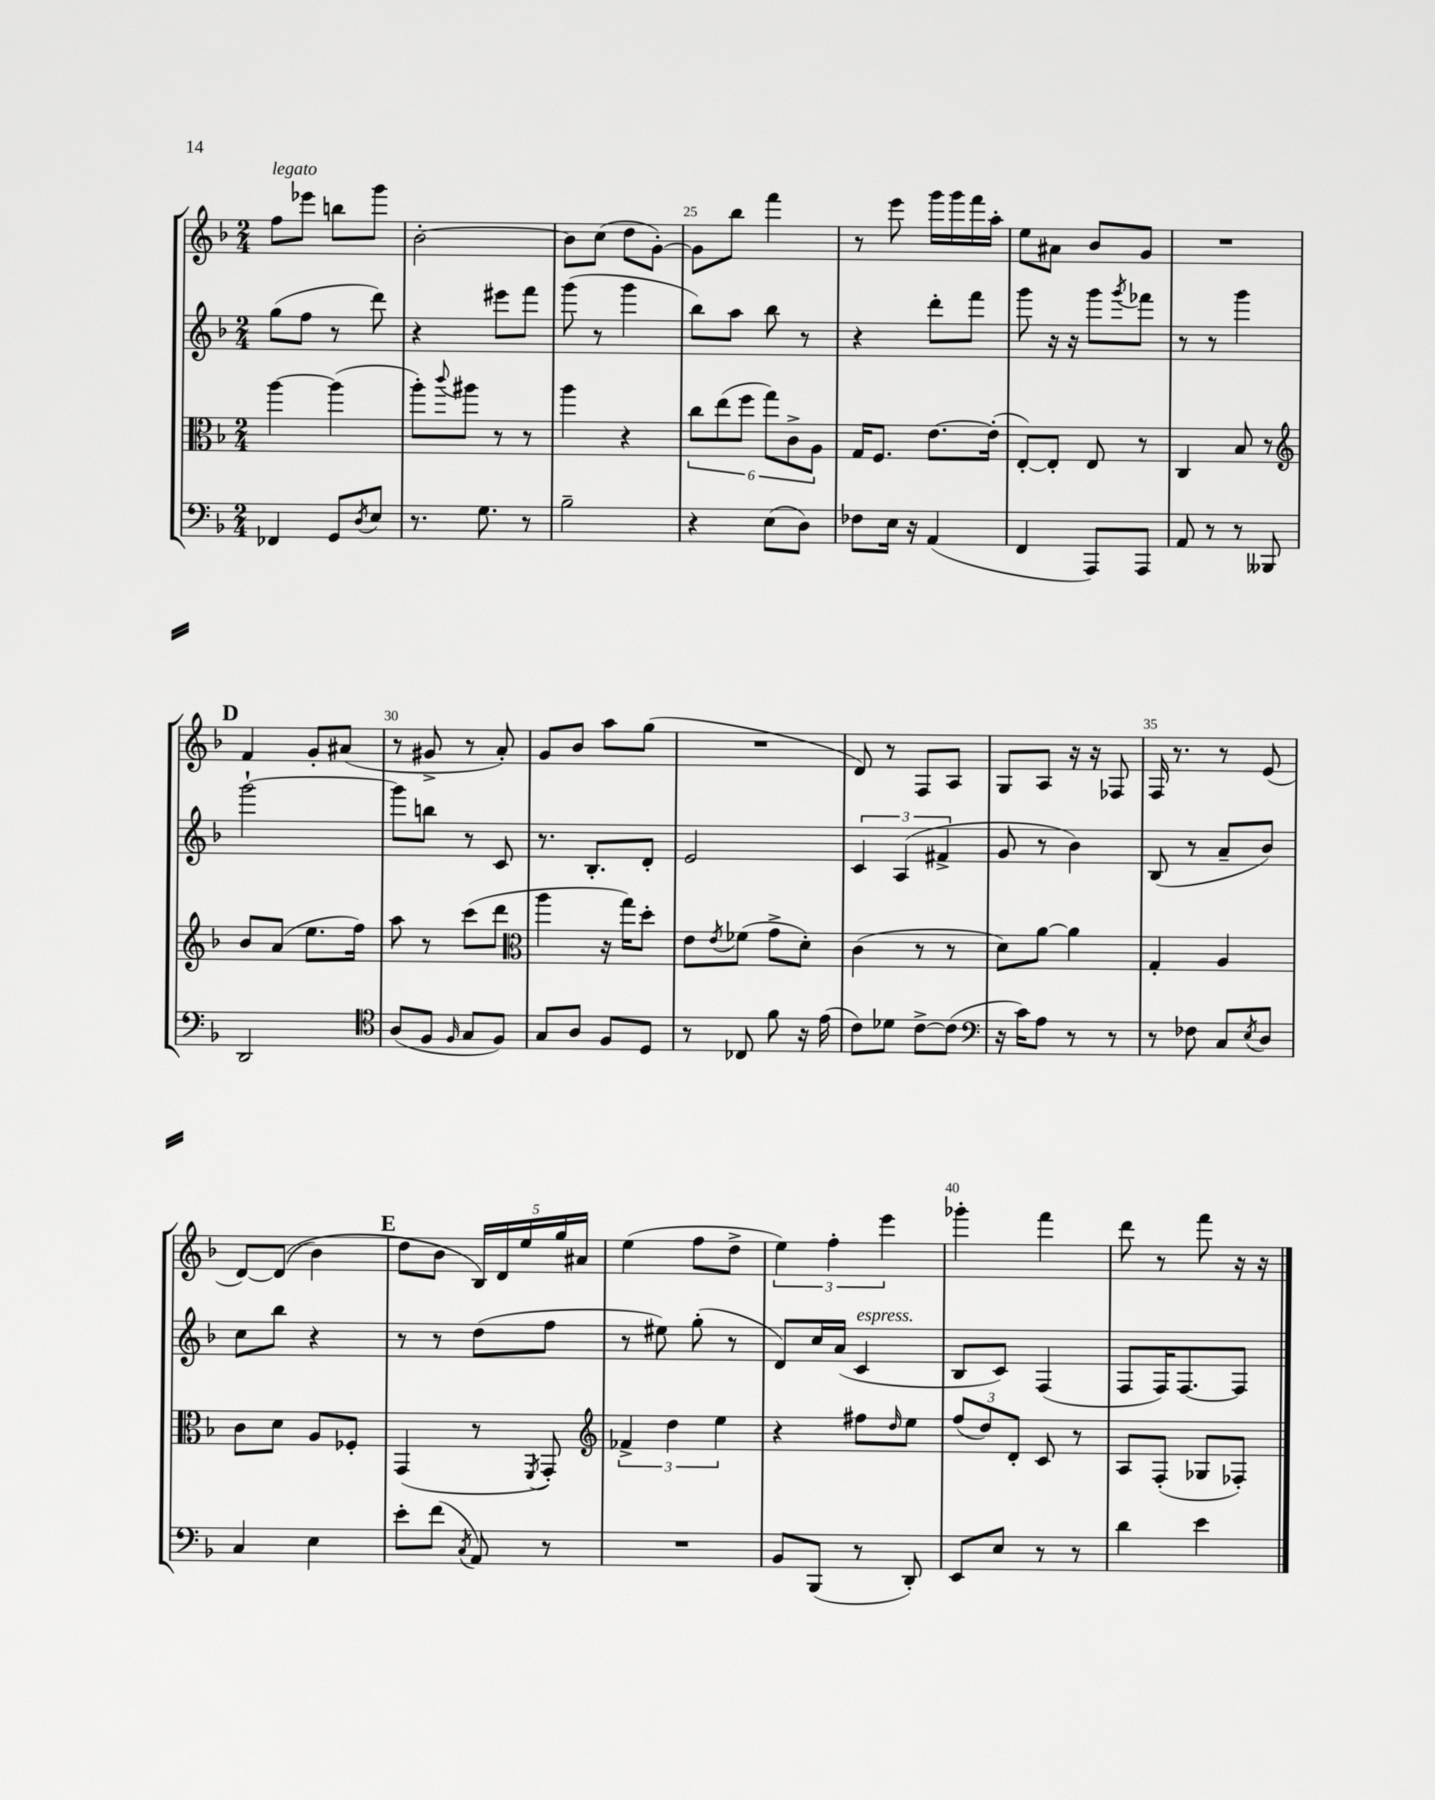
<<
\new StaffGroup <<
\new Staff = "s0" {
    \clef treble \key f \major \numericTimeSignature \time 2/4
    f''8^\markup { \italic "legato" } ees'''8 b''8 g'''8 |
    bes'2~-. |
    bes'8 c''8( d''8 g'8~-.) |
    g'8 bes''8 f'''4 |
    r8 e'''8 g'''16 g'''16 f'''16 a''16-. |
    e''8 ais'8 bes'8 g'8 |
    R2 |
    \mark \markup { \bold "D" } f'4 g'8-. ais'8( |
    r8 gis'8-> r8 a'8-.) |
    g'8 bes'8 a''8 g''8( |
    R2 |
    d'8) r8 f8 a8 |
    g8 a8 r16 r16 fes8 |
    f16 r8. r8 e'8( |
    d'8~) d'8(\( bes'4) |
    \mark \markup { \bold "E" } d''8 bes'8 \tuplet 5/4 { bes16\) d'16 e''16 g''16 ais'16 } |
    e''4( f''8 d''8-> |
    \tuplet 3/2 { e''4) f''4-. e'''4 } |
    ges'''4-. f'''4 |
    d'''8 r8 f'''8 r16 r16 \bar "|." |
}
\new Staff = "s1" {
    \clef treble \key f \major \numericTimeSignature \time 2/4
    g''8( f''8 r8 d'''8) |
    r4 eis'''8 f'''8 |
    g'''8( r8 g'''4 |
    bes''8) a''8 bes''8 r8 |
    r4 d'''8-. f'''8 |
    g'''8 r16 r16 g'''8 \acciaccatura { g'''8 } fes'''8 |
    r8 r8 g'''4 |
    \mark \markup { \bold "D" } g'''2~-! |
    g'''8 b''8 r8 c'8 |
    r8. bes8.-. d'8-. |
    e'2 |
    \tuplet 3/2 { c'4 a4( fis'4-> } |
    g'8 r8 bes'4) |
    bes8( r8 a'8-- bes'8) |
    c''8 bes''8 r4 |
    \mark \markup { \bold "E" } r8 r8 d''8( f''8 |
    r8 eis''8) g''8-.( r8 |
    d'8) c''16 a'16( c'4^\markup { \italic "espress." } |
    bes8 c'8) f4( |
    f8 f16) f8.~ f8 \bar "|." |
}
\new Staff = "s2" {
    \clef alto \key f \major \numericTimeSignature \time 2/4
    a''4~ a''4( |
    a''8-.) \appoggiatura { c'''8 } ais''8 r8 r8 |
    a''4 r4 |
    \tuplet 6/4 { c''8 e''8( f''8 g''8) c'8-> a8 } |
    g16 f8. e'8.~ e'16-.( |
    e8~-.) e8-. e8 r8 |
    c4 bes8 r8 |
    \mark \markup { \bold "D" } \clef treble bes'8 a'8( e''8. f''16) |
    a''8 r8 c'''8( d'''8 |
    \clef alto a''4 r16 g''16) d''8-. |
    e'8 \acciaccatura { e'8 } fes'8( g'8-> d'8-.) |
    c'4( r8 r8 |
    d'8) a'8~ a'4 |
    g4-. a4 |
    c'8 d'8 a8 fes8-. |
    \mark \markup { \bold "E" } g,4( r8 \acciaccatura { f,8 } g,8-.) |
    \clef treble \tuplet 3/2 { fes'4-> d''4 e''4 } |
    r4 fis''8 \grace { d''16 } e''8 |
    \tuplet 3/2 { f''8( d''8) d'8-. } c'8 r8 |
    a8 f8-.( ges8 fes8-.) \bar "|." |
}
\new Staff = "s3" {
    \clef bass \key f \major \numericTimeSignature \time 2/4
    fes,4 g,8 \acciaccatura { d8 } e8 |
    r8. g8. r8 |
    bes2-- |
    r4 e8( d8) |
    fes8 e16 r16 a,4( |
    f,4 a,,8) a,,8 |
    a,8 r8 r8 beses,,8 |
    \mark \markup { \bold "D" } d,2 |
    \clef tenor a8( f8 \grace { f16 } g8 f8) |
    g8 a8 f8 d8 |
    r8 ces8 f'8 r16 e'16( |
    c'8) des'8 c'8~-> c'8( |
    \clef bass r16 c'16) a8 r8 r8 |
    r8 fes8 c8 \acciaccatura { e8 } d8 |
    c4 e4 |
    \mark \markup { \bold "E" } e'8-. f'8( \acciaccatura { c8 } a,8) r8 |
    R2 |
    bes,8 bes,,8( r8 d,8-.) |
    e,8 e8 r8 r8 |
    d'4 e'4 \bar "|." |
}
>>
>>
\layout { \context { \Score currentBarNumber = #22 \override BarNumber.break-visibility = ##(#f #t #t) barNumberVisibility = #(every-nth-bar-number-visible 5) } }
